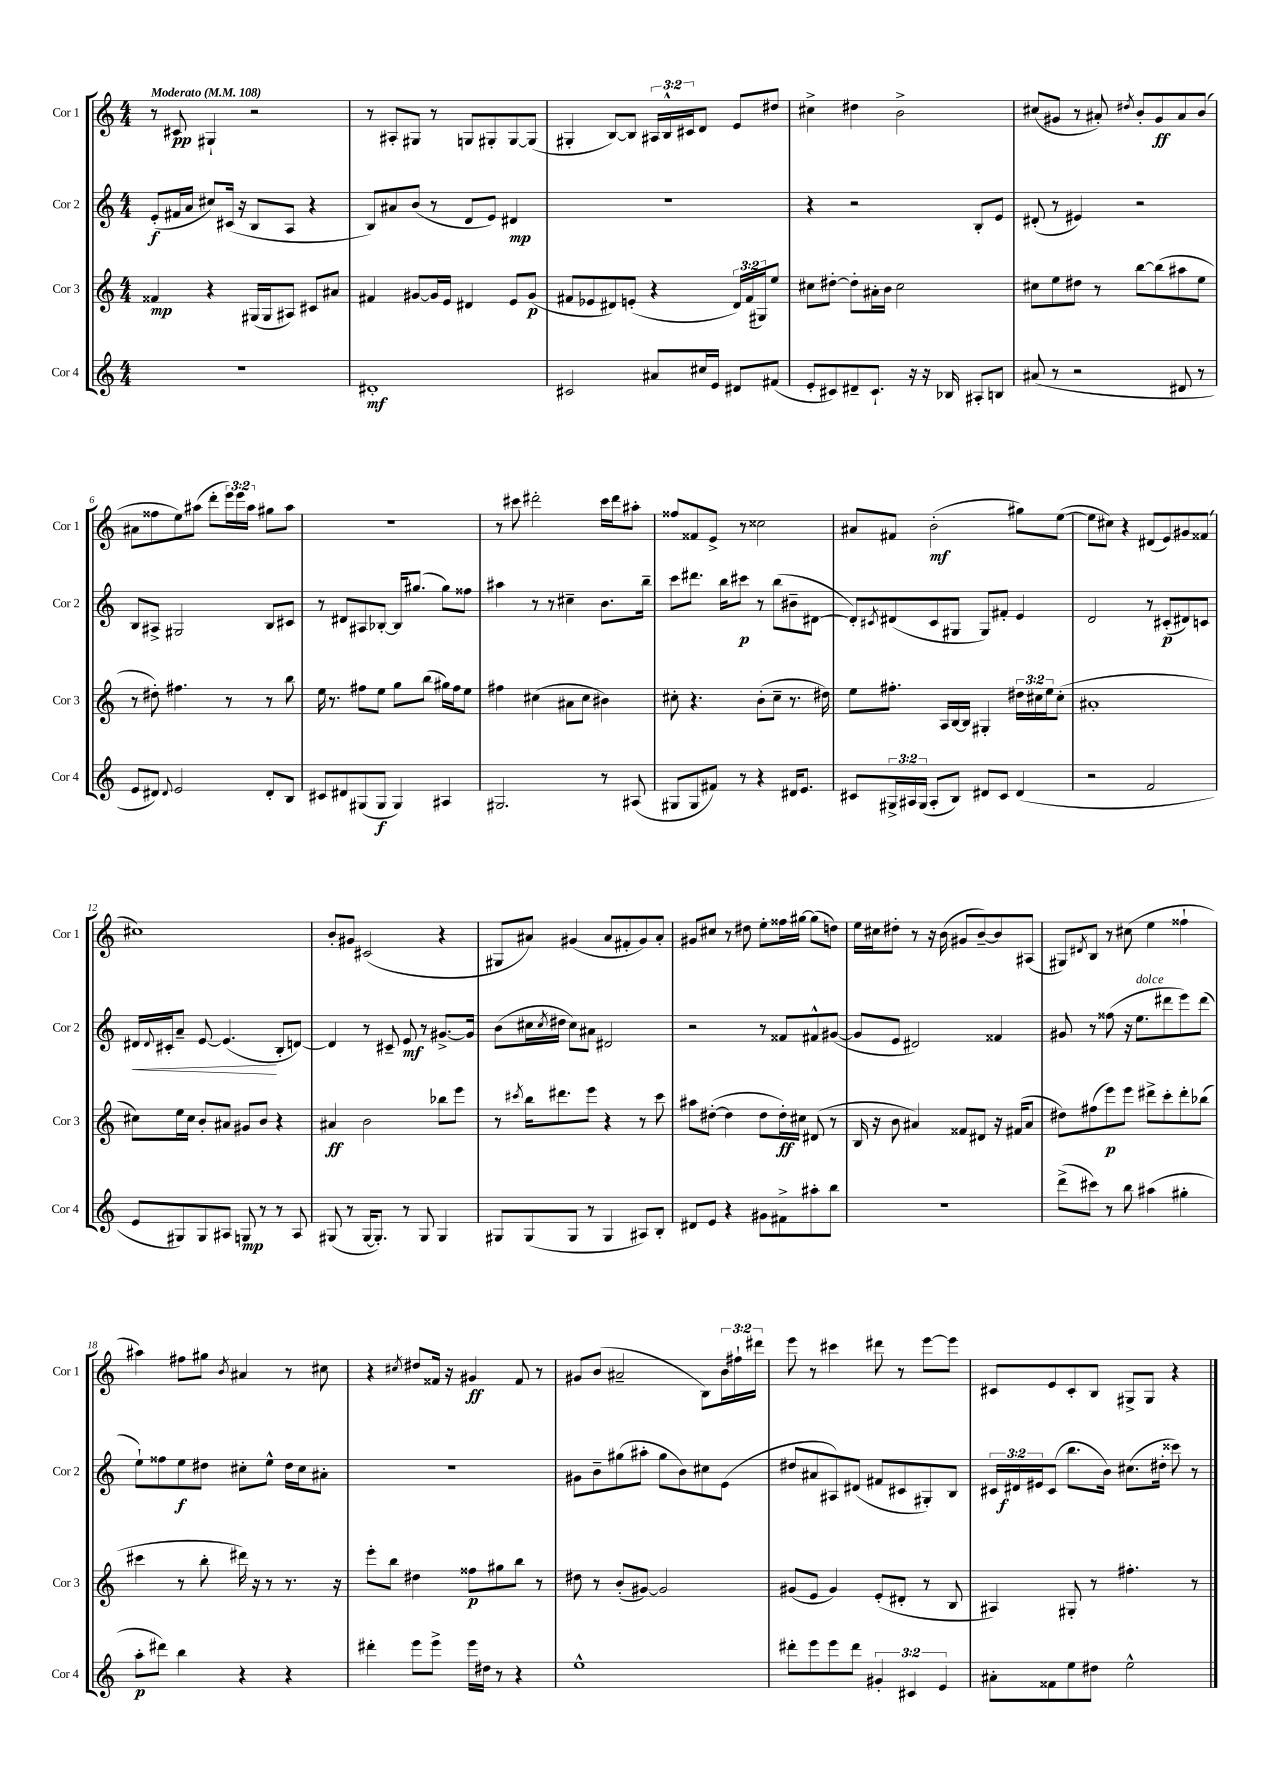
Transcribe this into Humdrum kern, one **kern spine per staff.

**kern	**dynam	**kern	**dynam	**kern	**dynam	**kern	**dynam
*part4	*part4	*part3	*part3	*part2	*part2	*part1	*part1
*staff4	*staff4	*staff3	*staff3	*staff2	*staff2	*staff1	*staff1
*I"Cor 4	*	*I"Cor 3	*	*I"Cor 2	*	*I"Cor 1	*
*I'Cor 4	*	*I'Cor 3	*	*I'Cor 2	*	*I'Cor 1	*
*clefG2	*	*clefG2	*	*clefG2	*	*clefG2	*
*k[]	*	*k[]	*	*k[]	*	*k[]	*
*M4/4	*	*M4/4	*	*M4/4	*	*M4/4	*
*MM108	*	*MM108	*	*MM108	*	*MM108	*
=1	=1	=1	=1	=1	=1	=1	=1
!	!	!	!	!	!	!LO:TX:a:B:t=Moderato	!
1r	.	4f##X/	mp	(8e'/L	f	8r	.
.	.	.	.	16f#X/L	.	8c#X/	pp
.	.	.	.	16a/JJ	.	.	.
.	.	4r	.	8cc#X/L)	.	4G#X`/	.
.	.	.	.	(16c#X/Jk	.	.	.
.	.	.	.	16r	.	.	.
.	.	(16G#X/LL	.	8B/L	.	2r	.
.	.	16G#/J	.	.	.	.	.
.	.	8A#X/J)	.	8A/J	.	.	.
.	.	8c#X/L	.	4r	.	.	.
.	.	8a#X/J	.	.	.	.	.
=2	=2	=2	=2	=2	=2	=2	=2
1d#X'	mf	4f#X/	.	8B/L)	.	8r	.
.	.	.	.	8a#X/	.	8A#X'/L	.
.	.	[8g#X/L	.	(8b/J	.	8G#X/J	.
.	.	16g#/L]	.	8r	.	8r	.
.	.	16e/JJ	.	.	.	.	.
.	.	4d#X/	.	8d/L	.	8Gn/L	.
.	.	.	.	8e/J)	.	8G#X'/	.
.	.	8e/L	.	4d#X/	mp	[8G#/	.
.	.	(8g#/J	p	.	.	(8G#/J]	.
=3	=3	=3	=3	=3	=3	=3	=3
2c#X/	.	8f#X/L	.	1r	.	4G#X'/	.
.	.	8e-X/	.	.	.	.	.
.	.	8d#X/)	.	.	.	[8B/L)	.
.	.	(8en'/J	.	.	.	8B/J]	.
8a#X/L	.	4r	.	.	.	24A#X/LL	.
.	.	.	.	.	.	24B^^/	.
.	.	.	.	.	.	24c#X/J	.
16cc#X/L	.	.	.	.	.	8d/J	.
16e/JJ	.	.	.	.	.	.	.
8d#X/L	.	24d#/LL)	.	.	.	8e/L	.
.	.	(24f#/	.	.	.	.	.
.	.	24G#X/J)	.	.	.	.	.
(8f#X/J	.	8ee/J	.	.	.	8dd#X/J	.
=4	=4	=4	=4	=4	=4	=4	=4
8e'/L	.	8cc#X\L	.	4r	.	4cc#X^\	.
8c#X/)	.	[8dd#X'\J	.	.	.	.	.
8d#X~/	.	8dd#'\L]	.	2r	.	4dd#X\	.
8.c#`/J	.	16a#X'\L	.	.	.	.	.
.	.	16b\JJ	.	.	.	.	.
.	.	2cc#\	.	.	.	2b^\	.
16r	.	.	.	.	.	.	.
16r	.	.	.	.	.	.	.
16B-X/	.	.	.	.	.	.	.
8A#X'/L	.	.	.	8B'/L	.	.	.
8Bn/J	.	.	.	8e/J	.	.	.
=5	=5	=5	=5	=5	=5	=5	=5
(8a#X/	.	8cc#X\L	.	(8d#X'/	.	(8cc#X/L	.
8r	.	8ee\	.	8r	.	8g#X/J	.
2r	.	8dd#X\J	.	4e#X/)	.	8r	.
.	.	8r	.	.	.	8a#X'/)	.
.	.	.	.	.	.	8qdd#X/	.
.	.	[8bb\L	.	2r	.	8b'/L	.
.	.	(8bb\]	.	.	.	8g#/	ff
8d#X/	.	8aa#X\	.	.	.	8a#/	.
8r	.	8ee\J	.	.	.	(8b/J	.
!!LO:LB:g=z
=6	=6	=6	=6	=6	=6	=6	=6
8e/L	.	8r	.	8B/L	.	8a#X\L	.
8d#X/J)	.	8dd#X'\)	.	8A#X^/J	.	8ff##X\	.
8qqd#/	.	.	.	.	.	.	.
2e/	.	4.ff#X\	.	2G#X/	.	8ee\)	.
.	.	.	.	.	.	(8aa#X\J	.
.	.	.	.	.	.	8ddd'\L	.
.	.	8r	.	.	.	24eee\L)	.
.	.	.	.	.	.	24eee\	.
.	.	.	.	.	.	24aa#\JJ	.
8d#'/L	.	8r	.	8B/L	.	8gg#X\L	.
8B/J	.	8bb\	.	8c#X/J	.	8aa#\J	.
=7	=7	=7	=7	=7	=7	=7	=7
8c#X/L	.	16ee\	.	8r	.	1r	.
.	.	8.r	.	.	.	.	.
8d#X/	.	.	.	8d#X/L	.	.	.
(8G#X/	.	8ff#X\L	.	8A#X/	.	.	.
8G#/J	f	8ee\J	.	[8B-X'/J	.	.	.
4G#/)	.	8gg\L	.	16B-/KL]	.	.	.
.	.	.	.	(8.gg#X/J	.	.	.
.	.	(8bb\J	.	.	.	.	.
4A#X/	.	16gg#X\LL)	.	8gg#\L)	.	.	.
.	.	16ff#\J	.	.	.	.	.
.	.	8ee\J	.	8ff##X\J	.	.	.
=8	=8	=8	=8	=8	=8	=8	=8
2.G#X/	.	4ff#X\	.	4aa#X\	.	8r	.
.	.	.	.	.	.	8ccc#X\	.
.	.	(4cc#X\	.	8r	.	2ddd#X'\	.
.	.	.	.	8r	.	.	.
.	.	8a#X\L	.	4cc#X~\	.	.	.
.	.	8cc#\J	.	.	.	.	.
8r	.	4b#X\)	.	8.b\L	.	16ccc#\LL	.
.	.	.	.	.	.	16ddd#\J	.
(8A#X/	.	.	.	.	.	8aa#X'\J	.
.	.	.	.	16bb~\Jk	.	.	.
=9	=9	=9	=9	=9	=9	=9	=9
8G#X/L	.	8cc#X'\	.	8ccc\L	.	8ff##X/L	.
8G#/	.	4.r	.	8.ddd#X\J	.	8f##X/	.
8f#X/J)	.	.	.	.	.	8e^/J	.
.	.	.	.	16bb\KL	.	.	.
8r	.	.	.	8ccc#X\J	p	8r	.
4r	.	(8b'\L	.	8r	.	2cc##X\	.
.	.	8cc#~\J	.	(8bb\L	.	.	.
16d#X/KL	.	8.r	.	8b#X~\	.	.	.
8.e/J	.	.	.	.	.	.	.
.	.	.	.	[8d#X\J	.	.	.
.	.	16dd#X\)	.	.	.	.	.
=10	=10	=10	=10	=10	=10	=10	=10
8c#X/L	.	8ee\L	.	8d#'/L])	.	8a#X/L	.
.	.	.	.	8qc#X/	.	.	.
24G#X^/L	.	8.ff#X'\J	.	(8d#X/	.	8f#X/J	.
24A#X/	.	.	.	.	.	.	.
(24G#/JJ	.	.	.	.	.	.	.
8A#'/L	.	.	.	8c#/	.	(2b'\	mf
.	.	16A/LL	.	.	.	.	.
8B/J)	.	[16B/	.	8G#X/J	.	.	.
.	.	16B/JJ]	.	.	.	.	.
8d#X/L	.	4G#X'/	.	8G#/L)	.	.	.
8c#/J	.	.	.	8f#X'/J	.	.	.
(4d#/	.	24dd#X\LL	.	4e/	.	8gg#X\L)	.
.	.	24cc#X\	.	.	.	.	.
.	.	24ee\J	.	.	.	.	.
.	.	(8cc#'\J	.	.	.	([8ee\J	.
=11	=11	=11	=11	=11	=11	=11	=11
2r	.	1a#X'	.	2d/	.	8ee\L]	.
.	.	.	.	.	.	8cc#X\J)	.
.	.	.	.	.	.	4r	.
2f/	.	.	.	8r	.	(8d#X/L	.
.	.	.	.	(8c#X'/L	p	8e/)	.
.	.	.	.	8d#X/)	.	8g#X/	.
.	.	.	.	8cn/J	.	(8f##X/J	.
!!LO:LB:g=z
=12	=12	=12	=12	=12	=12	=12	=12
!	!	!	!	!	!LO:HP:b	!	!
8e/L	.	8cc#X\L)	.	16d#X/LL	<	1cc#X)	.
.	.	.	.	8qqd#/	.	.	.
.	.	.	.	16c#X'/J	.	.	.
8G#X/)	.	16ee\L	.	8a~/J	.	.	.
.	.	16cc#\JJ	.	.	.	.	.
8G#/	.	8b'/L	.	[8e/	.	.	.
8A#X/J	.	8a#X/J	.	(4.e/]	.	.	.
8Gn/	mp	8g#X/L	.	.	.	.	.
8r	.	8b/J	.	.	.	.	.
8r	.	4r	.	8B'/L	[	.	.
8A#/	.	.	.	[8dn/J)	.	.	.
=13	=13	=13	=13	=13	=13	=13	=13
(8G#X/	.	4a#X/	ff	4d/]	.	8b'/L	.
8r	.	.	.	.	.	8g#X/J	.
[16G#/KL	.	2b\	.	8r	.	(2c#X/	.
8.G#'/J])	.	.	.	.	.	.	.
.	.	.	.	8c#X~/	.	.	.
8r	.	.	.	8e/	mf	.	.
8G#/	.	.	.	8r	.	.	.
4G#/	.	8bb-X\L	.	[8.g#X^/L	.	4r	.
.	.	8eee\J	.	.	.	.	.
.	.	.	.	16g#/Jk]	.	.	.
=14	=14	=14	=14	=14	=14	=14	=14
8G#X/L	.	8r	.	(8b\L	.	8G#X/L	.
.	.	8qccc#X/	.	.	.	.	.
(8G#/	.	16bb\KL	.	16cc#X\L	.	8a#X/J)	.
.	.	.	.	8qcc#/	.	.	.
.	.	8.ddd#X\	.	16dd#X\JJ	.	.	.
8G#/J	.	.	.	8cc#\L)	.	(4g#X/	.
8r	.	8eee\J	.	8a#X\J	.	.	.
4G#/	.	4r	.	2d#X/	.	8a#/L	.
.	.	.	.	.	.	8f#X'/	.
8A#X/L)	.	8r	.	.	.	8g#/)	.
8B'/J	.	8ccc#\	.	.	.	8a#'/J	.
=15	=15	=15	=15	=15	=15	=15	=15
8d#X/L	.	8aa#X\L	.	2r	.	8g#X/L	.
8e/J	.	([8dd#X'\J	.	.	.	8cc#X/J	.
4r	.	4dd#\]	.	.	.	8r	.
.	.	.	.	.	.	8dd#X\	.
8g#X\L	.	8dd#\L	.	8r	.	8ee'\L	.
8f#X^\	.	16dd#'\L)	ff	8f##X/L	.	16ff##X\L	.
.	.	16cc#X\JJ	.	.	.	[16gg#X\JJ	.
8aa#X'\	.	(8d#X/	.	8f#X^^/	.	(8gg#\L]	.
8bb\J	.	8r	.	([8g#X/J	.	8ddn\J)	.
=16	=16	=16	=16	=16	=16	=16	=16
1r	.	16B/	.	8g#/L]	.	16ee\LL	.
.	.	16r	.	.	.	16cc#X\J	.
.	.	8b\	.	8e/J	.	8dd#X'\J	.
.	.	4a#X/)	.	2d#X/)	.	8r	.
.	.	.	.	.	.	16r	.
.	.	.	.	.	.	(16b\	.
.	.	8f##X/L	.	.	.	8g#X/L	.
.	.	8d#X/J	.	.	.	[8b~/)	.
.	.	16r	.	4f##X/	.	8b/]	.
.	.	(16f#X/KL	.	.	.	.	.
.	.	8a#/J	.	.	.	(8A#X/J	.
=17	=17	=17	=17	=17	=17	=17	=17
(8ddd^\L	.	8dd#X\L)	.	8g#X/	.	8G#X/L)	.
.	.	.	.	.	.	8qd#X/	.
8ccc#X\J)	.	(8ff#X\	.	8r	.	8B/J	.
8r	.	8eee\)	p	(8ff##X\	.	8r	.
8bb\	.	8eee\J	.	16r	.	(8cc#X\	.
!	!	!	!	!LO:TX:a:i:t=dolce	!	!	!
.	.	.	.	8.ee\L	.	.	.
(4aa#X\	.	8ddd#X^\L	.	.	.	4ee\	.
.	.	8ccc'\	.	8ddd#X\	.	.	.
4gg#X'\	.	8ddd#'\	.	8eee\)	.	4ff##X`\	.
.	.	(8bb-X\J	.	(8ddd#\J	.	.	.
!!LO:LB:g=z
=18	=18	=18	=18	=18	=18	=18	=18
8aa'\L	p	4ccc#X\	.	8ee`\L)	.	4aa#X\)	.
8ddd#X\J)	.	.	.	8ff##X\	.	.	.
4bb\	.	8r	.	8ee\	f	8ff#X\L	.
.	.	8bb'\	.	8dd#X\J	.	8gg#X\J	.
.	.	.	.	.	.	8qb/	.
4r	.	16ddd#X\)	.	8cc#X'\L	.	4a#X/	.
.	.	16r	.	.	.	.	.
.	.	8r	.	8ee^^\J	.	.	.
4r	.	8.r	.	16dd#\LL	.	8r	.
.	.	.	.	16cc#\J	.	.	.
.	.	.	.	8a#X'\J	.	8cc#X\	.
.	.	16r	.	.	.	.	.
=19	=19	=19	=19	=19	=19	=19	=19
4ddd#X'\	.	8eee'\L	.	1r	.	4r	.
.	.	8bb\J	.	.	.	.	.
.	.	.	.	.	.	8qcc#X/	.
8eee\L	.	4dd#X\	.	.	.	8dd#X/L	.
8eee^\J	.	.	.	.	.	16f##X/Jk	.
.	.	.	.	.	.	16r	.
16eee\LL	.	8ff##X\L	p	.	.	4g#X/	ff
16dd#X\JJ	.	.	.	.	.	.	.
8r	.	8gg#X\	.	.	.	.	.
4r	.	8bb\J	.	.	.	8f##/	.
.	.	8r	.	.	.	8r	.
=20	=20	=20	=20	=20	=20	=20	=20
1ee^^	.	8dd#X\	.	8g#X\L	.	8g#X/L	.
.	.	8r	.	8b~\	.	(8b/J	.
.	.	(8b'/L	.	(8gg#X\	.	2a#X~/	.
.	.	[8g#X/J)	.	8aa#X'\J	.	.	.
.	.	2g#/]	.	8gg#\L	.	.	.
.	.	.	.	8b\)	.	.	.
.	.	.	.	8cc#X\	.	8B\L)	.
.	.	.	.	(8e\J	.	24b\L	.
.	.	.	.	.	.	24ff#X`\	.
.	.	.	.	.	.	24ddd#X\JJ	.
=21	=21	=21	=21	=21	=21	=21	=21
8ddd#X'\L	.	(8g#X/L	.	8dd#X/L	.	8eee\	.
8eee\	.	8e/J	.	8a#X/	.	8r	.
8eee\	.	4g#/)	.	8A#X/)	.	4ccc#X\	.
8ddd#\J	.	.	.	(8d#X/J	.	.	.
6g#X'/	.	(8e'/L	.	8f#X/L	.	8ddd#X\	.
.	.	8d#X'/J	.	8c#X/	.	8r	.
6c#X/	.	.	.	.	.	.	.
.	.	8r	.	8G#X'/)	.	[8eee\L	.
6e/	.	.	.	.	.	.	.
.	.	8B/	.	8B/J	.	8eee\J]	.
=22	=22	=22	=22	=22	=22	=22	=22
8a#X'\L	.	4A#X/)	.	24c#X/LL	.	8c#X/L	.
.	.	.	.	24d#X/	f	.	.
.	.	.	.	24e#X/J	.	.	.
8f##X\	.	.	.	(8c#/J	.	8e/	.
8ee\	.	8G#X'/	.	8.bb\L	.	8c#'/	.
8dd#X\J	.	8r	.	.	.	8B/J	.
.	.	.	.	16b\Jk)	.	.	.
2ee^^\	.	4.ff#X'\	.	(8.cc#X\L	.	8G#X^/L	.
.	.	.	.	.	.	8G#/J	.
.	.	.	.	16dd#X'\Jk	.	.	.
.	.	.	.	8ccc##X\)	.	4r	.
.	.	8r	.	8r	.	.	.
==	==	==	==	==	==	==	==
*-	*-	*-	*-	*-	*-	*-	*-
